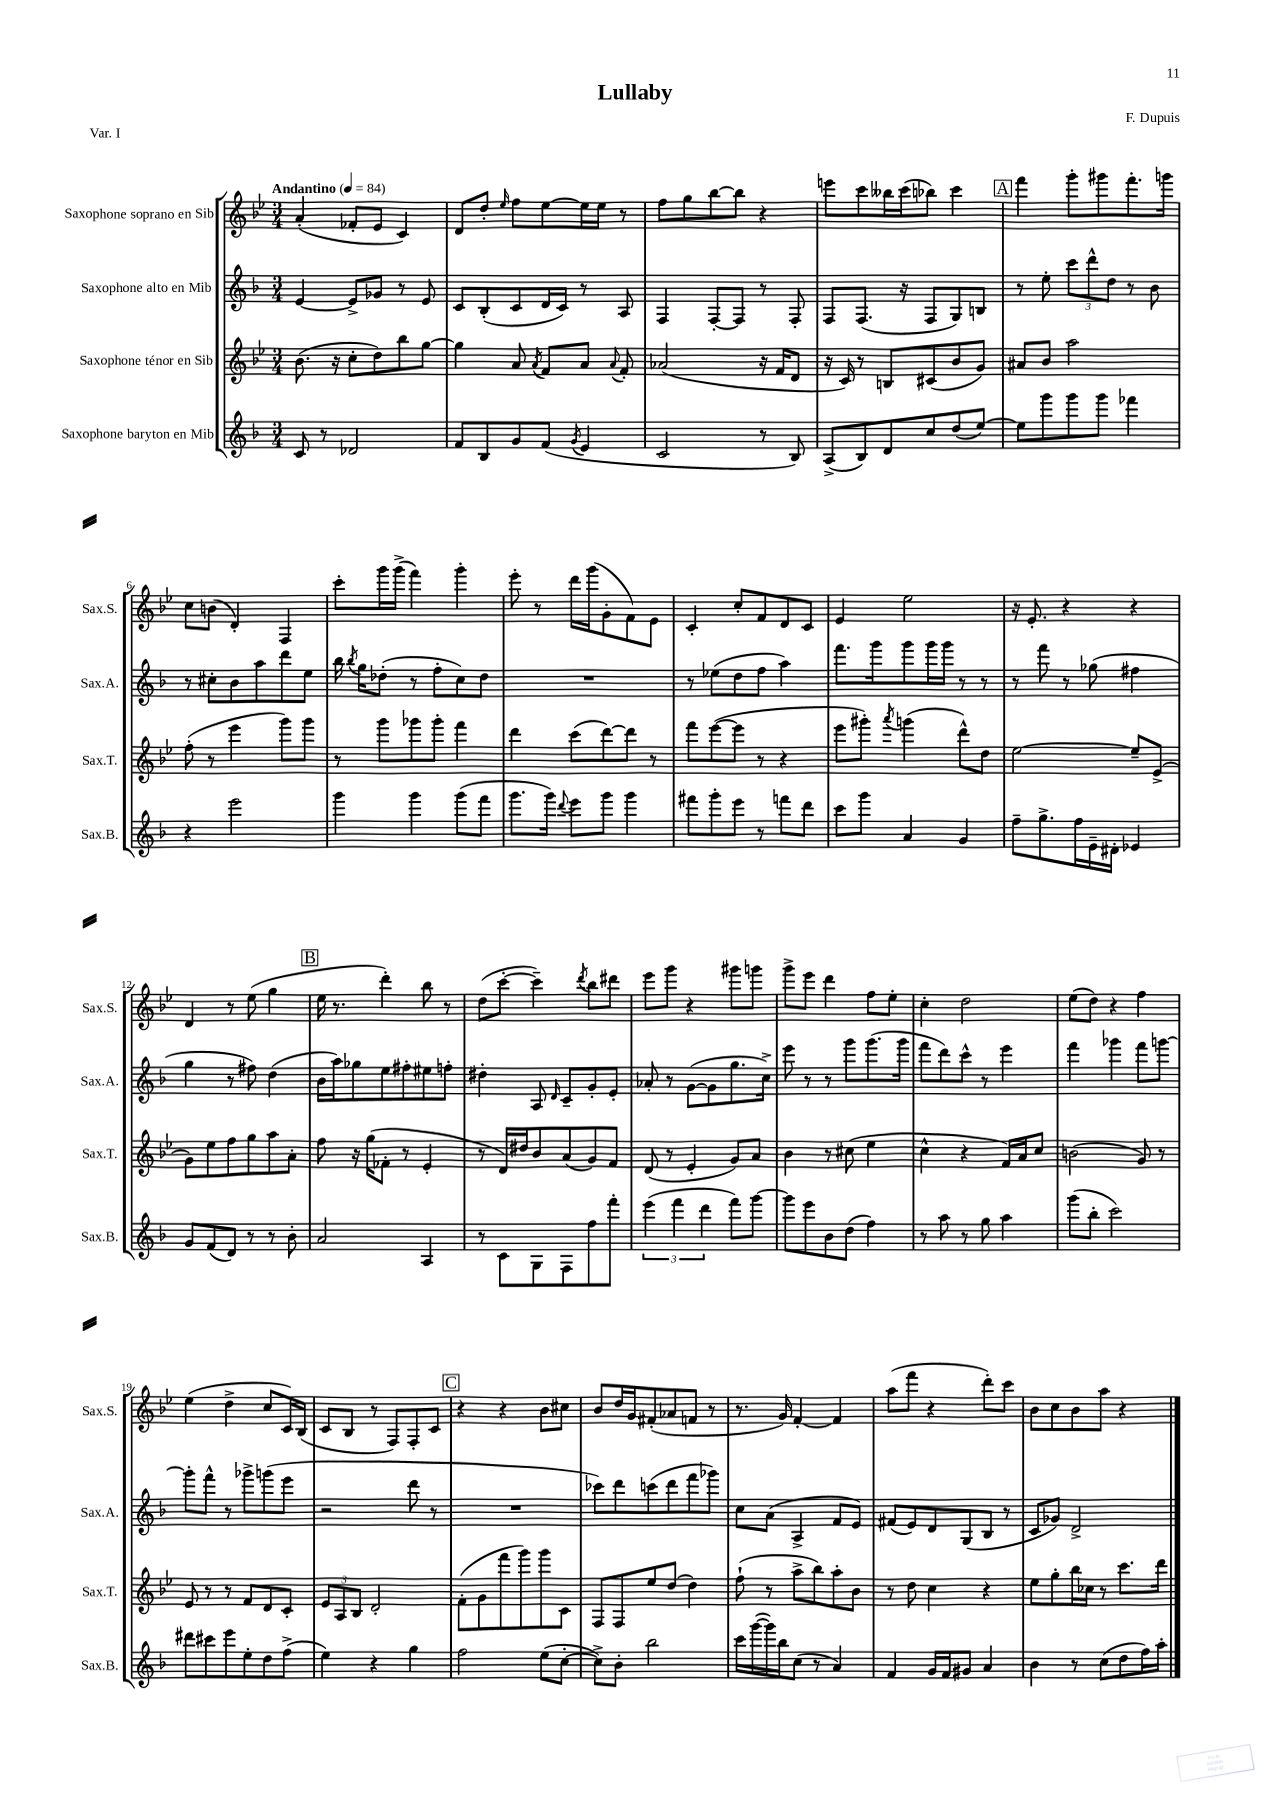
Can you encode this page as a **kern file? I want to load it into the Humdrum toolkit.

**kern	**kern	**kern	**kern
*part4	*part3	*part2	*part1
*staff4	*staff3	*staff2	*staff1
*I"Saxophone baryton en Mib	*I"Saxophone ténor en Sib	*I"Saxophone alto en Mib	*I"Saxophone soprano en Sib
*I'Sax.B.	*I'Sax.T.	*I'Sax.A.	*I'Sax.S.
*clefG2	*clefG2	*clefG2	*clefG2
*k[b-]	*k[b-e-]	*k[b-]	*k[b-e-]
*M3/4	*M3/4	*M3/4	*M3/4
*MM84	*MM84	*MM84	*MM84
=1	=1	=1	=1
!	!	!	!LO:TX:a:B:t=Andantino
8c/	(8.b-\	[4e/	(4a'/
8r	.	.	.
.	16r	.	.
2d-X/	8cc'\L	8e^/L]	8f-X'/L
.	8dd\)	8g-X/J	8e-/J
.	8bb-\	8r	4c/)
.	[8gg\J	8e/	.
=2	=2	=2	=2
8f/L	4gg\]	8c/L	8d/L
8B-/	.	(8B-'/	8dd'/J
.	.	.	16qqee-/
8g/	8a/	8c/	8ff\L
.	8qa/	.	.
(8f/J	8f/L	16d/L	[8ee-\
.	.	16c/JJ)	.
8qg/	.	.	.
4e/	8a/J	8r	16ee-\L]
.	.	.	16ee-\JJ
.	8qqa/	.	.
.	8f'/	8A/	8r
=3	=3	=3	=3
2c/	(2a-X/	4F/	8ff\L
.	.	.	8gg\
.	.	[8F'/L	[8bb-\
.	.	8F/J]	8bb-\J]
8r	16r	8r	4r
.	16f/KL	.	.
8B-/)	8d/J	8F'/	.
=4	=4	=4	=4
(8A^/L	16r	8F/L	8eeen\L
.	16c/)	.	.
8B-/)	8r	(8.F/J	8ccc\
8d/	8Bn/L	.	16bb--X\L
.	.	16r	(16ccc\J
8cc/	(8c#X/	8F/L	8bb-X\J)
(8dd/	8b-/	8G/)	4ccc\
[8ee/J)	8g/J)	8Bn/J	.
!!LO:REH:place=s1:t=A
=5	=5	=5	=5
8ee\L]	8a#X/L	8r	4fff\
8ggg\	8b-/J	8ee'\	.
8ggg\	2aa\	12ccc\L	8ggg'\L
.	.	12ddd^^\	.
8ggg\J	.	.	8ggg#X\
.	.	12dd\J	.
4fff-X\	.	8r	8.fff'\
.	.	8b-\	.
.	.	.	16gggn\Jk
!!LO:LB:g=z
=6	=6	=6	=6
4r	(8ff'\	8r	8cc\L
.	8r	8cc#X'\L	(8bn\J
2eee\	4eee-\	8b-\	4d'/)
.	.	8aa\	.
.	8ggg\L)	8ddd\	4F/
.	8ggg\J	8ee\J	.
=7	=7	=7	=7
4ggg\	8r	16bb-\	8ccc'\L
.	.	8qbb-/	.
.	.	16gg\KL	.
.	8ggg\L	(8dd-X'\J	16ggg\L
.	.	.	(16ggg^\JJ
4ggg\	8ggg-X\	8r	4fff\)
.	8ggg-'\J	8ff'\L	.
(8ggg\L	4fff\	8cc\)	4ggg'\
8fff\J	.	8dd-\J	.
=8	=8	=8	=8
8.ggg\L	4ddd\	2.r	8eee-'\
.	.	.	8r
16ggg\Jk)	.	.	.
8qqddd/	.	.	.
8eee\L	(8ccc\L	.	16ddd\LL
.	.	.	(16ggg\J
8ggg\J	[8ddd\)	.	8g'\
4ggg\	8ddd\J]	.	8f\)
.	8r	.	8e-\J
=9	=9	=9	=9
8fff#X\L	8fff\L	8r	4c'/
8ggg'\	([8eee-\	(8ee-X\L	.
8eee\J	8eee-\J]	8dd\	8cc'/L
8r	8r	8ff\J	8f/
8fffn\L	4r	4aa\)	8d/
8ddd\J	.	.	8c/J
=10	=10	=10	=10
8ccc\L	8eee-\L	8.fff\L	4e-/
8ggg\J	8ggg#X'\J)	.	.
.	.	16ggg\k	.
.	8qaaa/	.	.
4a/	(4gggn\	8ggg\	2ee-\
.	.	16ggg\L	.
.	.	16ggg\JJ	.
4g/	8ddd^^\L)	8r	.
.	8dd\J	8r	.
=11	=11	=11	=11
8ff~\L	[2ee-\	8r	16r
.	.	.	8.e-'/
8.gg^\	.	8fff\	.
.	.	8r	4r
16ff\L	.	.	.
16e~\	.	(8gg-X\	.
16d#X'\JJ	.	.	.
4e-X/	8ee-~/L]	4ff#X\	4r
.	(8e-^/J	.	.
!!LO:LB:g=z
=12	=12	=12	=12
8g/L	8g\L)	4gg\	4d/
(8f/	8ee-\	.	.
8d/J)	8ff\	8r	8r
8r	8gg\	8ff#X\)	(8ee-\
8r	8aa\	(4dd\	4gg\
8b-'\	8a'\J	.	.
!!LO:REH:place=s1:t=B
=13	=13	=13	=13
2a/	8ff\	16b-\LL	16ee-\
.	.	16aa\J)	8.r
.	16r	8gg-X\	.
.	(16gg\KL	.	.
.	8f-X'\J	8ee\	4ddd'\)
.	8r	8ff#X'\	.
4A/	4e-'/	8ee#X\	8bb-\
.	.	8ffn'\J	8r
=14	=14	=14	=14
8r	8r	4dd#X'\	(8dd\L
8c\L	16d/LL)	.	[8ccc'\J
.	16dd#X/J	.	.
8G\	8b-/	8A/	4ccc~\])
.	.	16qqd/	.
8F\	(8a/	8c~/L	.
.	.	.	8qddd/
8ff\	8g/)	8g'/	8bb-\L
8fff'\J	8f/J	8e'/J	8ddd#X\J
=15	=15	=15	=15
(6eee\	(8d/	8a-X'/	8eee-\L
.	8r	8r	8ggg\J
6fff\	.	.	.
.	4e-'/	([8g\L	4r
6ddd\	.	.	.
.	.	8g\]	.
8fff\L)	8g/L)	8.gg\	8ggg#X\L
[8ggg\J	8a/J	.	8gggn\J
.	.	16cc^\Jk)	.
=16	=16	=16	=16
8ggg\L]	4b-\	8eee\	8ggg^\L
8eee\	.	8r	8eee-\J
8b-\	8r	8r	4ddd\
(8dd\J	(8cc#X\	8ggg\L	.
4ff\)	4ee-\	(8.ggg\	8ff\L
.	.	.	8ee-'\J
.	.	16ggg\Jk	.
=17	=17	=17	=17
8r	4cc^^\	8fff\L	4cc'\
8aa\	.	8ddd\)	.
8r	4r	8ccc^^\J	2dd\
8gg\	.	8r	.
4aa\	16f/LL)	4eee\	.
.	16a/J	.	.
.	8cc/J	.	.
=18	=18	=18	=18
(8ggg\L	(2bn\	4fff\	(8ee-\L
8bb-'\J	.	.	8dd\J)
2ccc\)	.	4ggg-X\	4r
.	8g/)	8fff\L	4ff\
.	8r	[8gggn\J	.
!!LO:LB:g=z
=19	=19	=19	=19
8ddd#X\L	8e-/	8ggg'\L]	(4ee-\
8ccc#X\	8r	8fff^^\J	.
8eee\	8r	8r	4dd^\
8ee'\	8f/L	8ggg-X^\L	.
8dd\	8d/	(8gggn\	8cc/L
(8ff^\J	8c'/J	8eee\J	16c/L)
.	.	.	(16B-/JJ
=20	=20	=20	=20
4ee\)	12e-/L	2r	8c/L
.	12A/	.	.
.	.	.	8B-/J
.	12B-/J	.	.
4r	2d'/	.	8r
.	.	.	8F/L)
4gg\	.	8ddd\	8F'/
.	.	8r	8c/J
!!LO:REH:place=s1:t=C
=21	=21	=21	=21
2ff\	(8f'\L	2.r	4r
.	8g\	.	.
.	8fff\	.	4r
.	8ggg\)	.	.
(8ee\L	8ggg\	.	8b-\L
[8cc'\J	8c\J	.	8cc#X\J
=22	=22	=22	=22
8cc^\L])	8F/L	8ccc-X\L)	8b-/L
8b-'\J	8F/	8ddd\	16dd/L
.	.	.	16g/J
2bb-\	8ee-/	(8cccn\	(8f#X'/
.	(8dd/J	8ddd\	8a-X/
.	4dd\)	8fff\	8fn/J
.	.	8ggg-X\J)	8r
=23	=23	=23	=23
16ccc\LL	(8ff`\	8cc\L	8.r
([16ggg\	.	.	.
16ggg\])	8r	(8a\J	.
16bb-\J	.	.	16g/)
(8cc\J	8aa^\L	4A^/	[4f'/
8r	8bb-\)	.	.
4a/)	8aa'\	8f/L	4f/]
.	8b-\J	8e/J)	.
=24	=24	=24	=24
4f/	8r	(8f#X/L	(8aa\L
.	8dd\	8e/)	8fff\J
16g/LL	4cc\	8d/	4r
16f/J	.	.	.
8g#X/J	.	(8G/	.
4a/	4r	8B-/J	8ddd'\L)
.	.	8r	8ccc\J
=25	=25	=25	=25
4b-\	8ee-\L	8c/L	8b-\L
.	8gg'\	8g-X/J)	8cc\
8r	16bb-\L	2d^/	8b-\
.	16cc-X\JJ	.	.
(8cc\L	8r	.	8aa\J
8dd\	8.ccc\L	.	4r
16ff\L)	.	.	.
16aa'\JJ	16ddd\Jk	.	.
==	==	==	==
*-	*-	*-	*-
